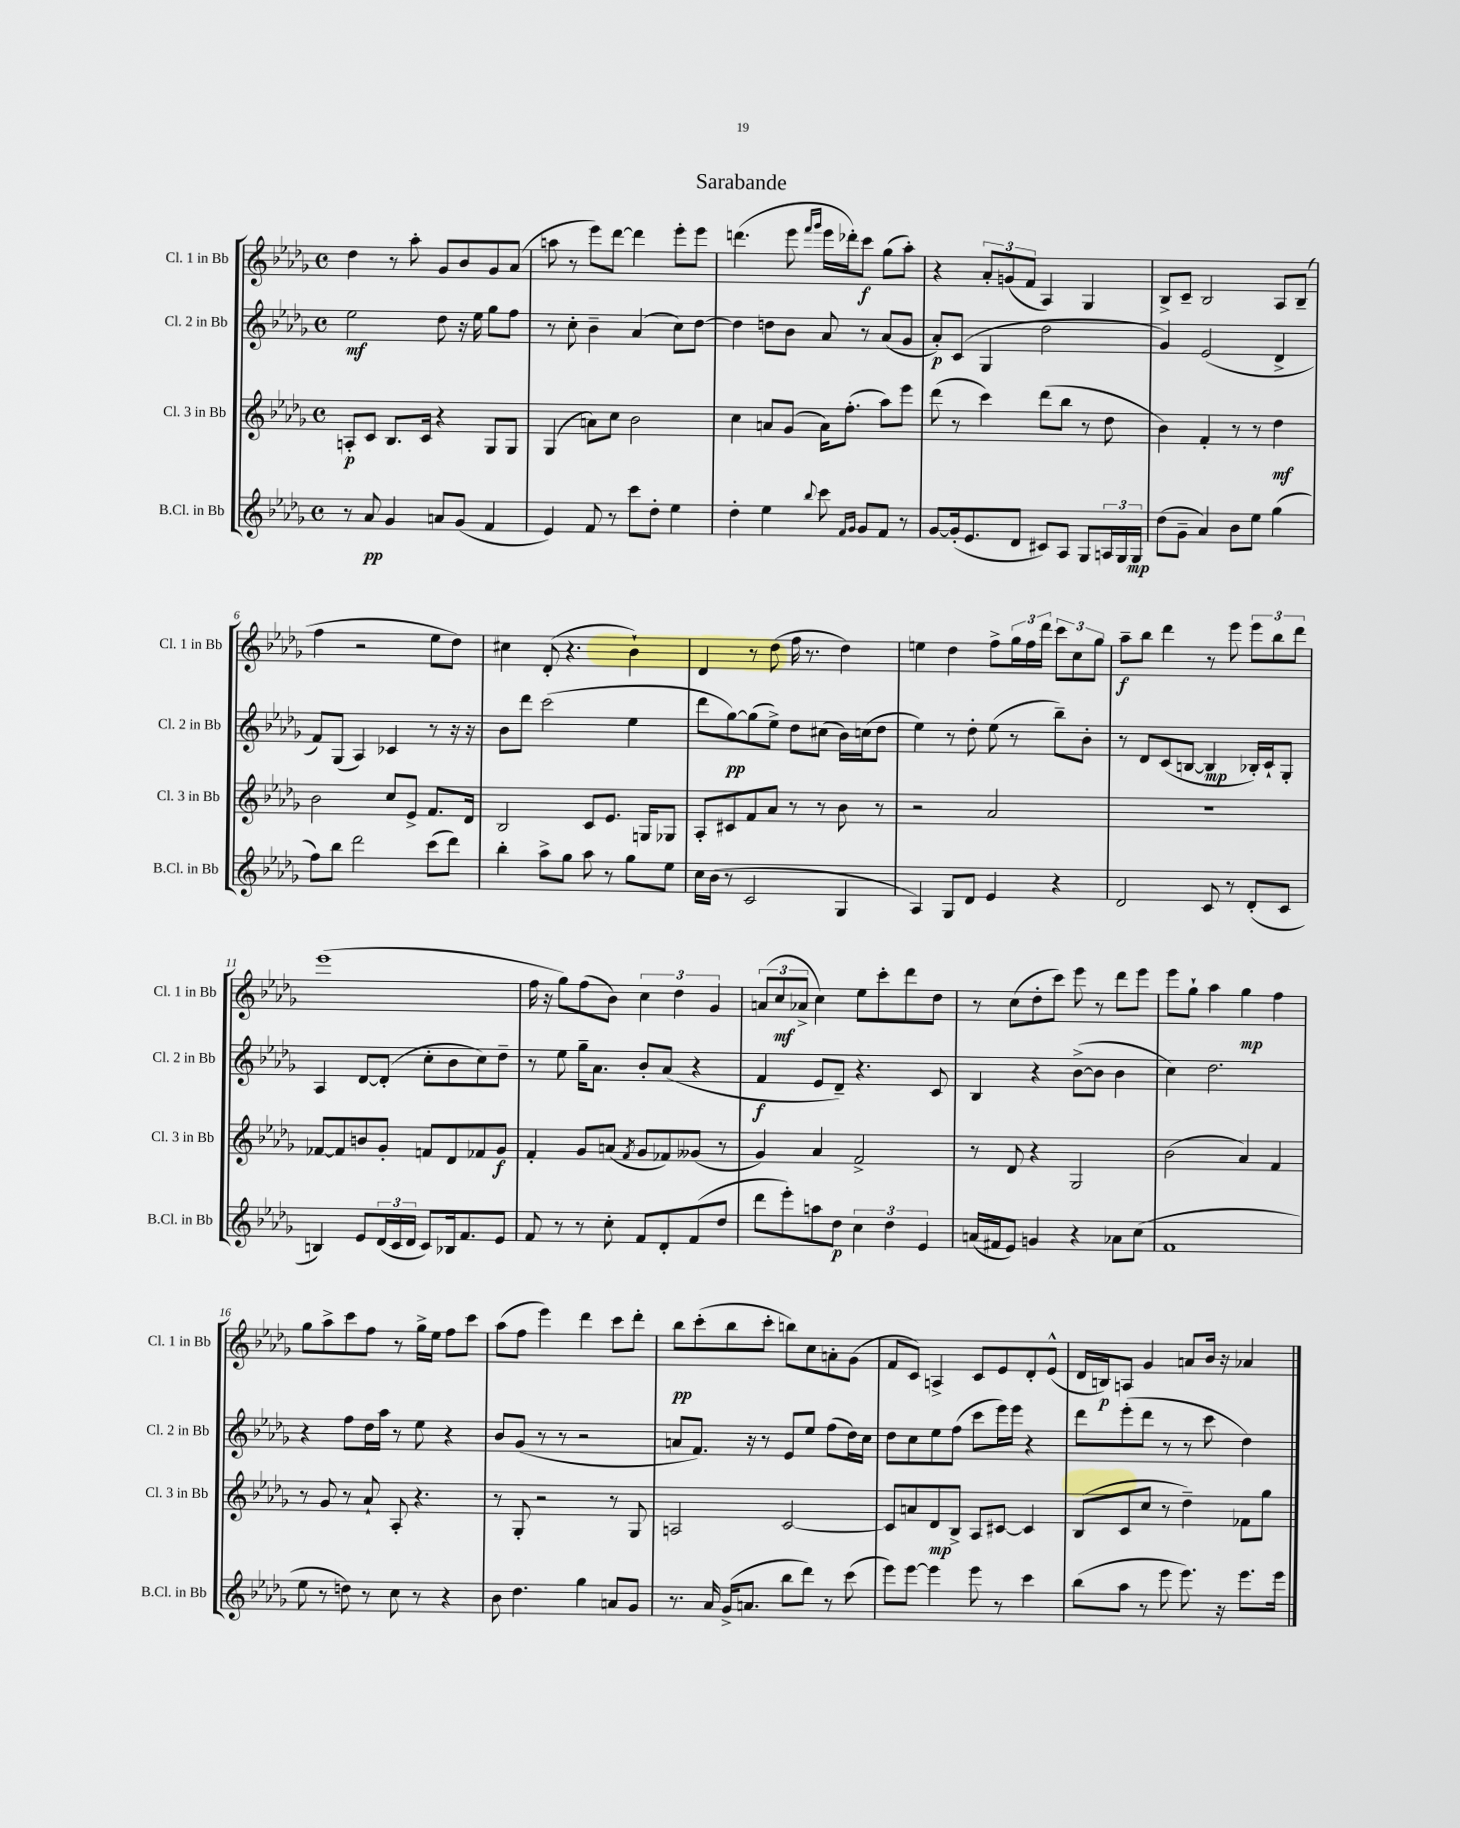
\header { title = "Sarabande" }
<<
\new StaffGroup <<
\new Staff = "s0" \with { instrumentName = "Cl. 1 in Bb" shortInstrumentName = "Cl. 1 in Bb" } {
    \clef treble \key des \major \defaultTimeSignature \time 4/4
    des''4 r8 aes''8-. ges'8 bes'8 ges'8 aes'8( |
    a''8 r8 ees'''8) des'''8~ des'''4 ees'''8-. ees'''8 |
    d'''4.( ees'''8 \grace { f'''16 ges'''16 } ees'''16 des'''16-.) c'''8\f ges''8( aes''8-.) |
    r4 \tuplet 3/2 { aes'8-. g'8( f'8 } aes4) ges4 |
    bes8-> c'8-- bes2 aes8 bes8--( |
    f''4 r2 ees''8 des''8) |
    cis''4 des'8-.( r4. bes'4-!) |
    des'4 r8 des''8( f''16 r8. des''4) |
    e''4 des''4 f''8-> \tuplet 3/2 { ges''16 f''16 des'''16 } \tuplet 3/2 { c'''8 c''8 ges''8 } |
    aes''8--\f bes''8 des'''4 r8 ees'''8 \tuplet 3/2 { ees'''8 bes''8 des'''8 } |
    ees'''1( |
    f''16 r16 ges''8) f''8( bes'8) \tuplet 3/2 { c''4 des''4 ges'4 } |
    \tuplet 3/2 { a'8( c''8\mf aes'8-> } c''4) ees''8 c'''8-. des'''8 des''8 |
    r8 c''8( des''8-. c'''8) ees'''8 r8 des'''8 ees'''8 |
    ees'''8 ges''8-! aes''4 ges''4\mp f''4 |
    ges''8 aes''8-> c'''8 f''8 r8 ges''16-> ees''16 f''8 c'''8 |
    aes''8( f''8 ees'''4) des'''4 c'''8 des'''8-. |
    bes''8\pp c'''8-.( bes''8 c'''8-. b''8) c''8 a'8-. ges'8( |
    f'8 c'8) a4-> c'8 ees'8 des'8-. ees'8-^( |
    des'16 b16\p) a8 ges'4 a'8 bes'16 r16 aes'4 \bar "|." |
}
\new Staff = "s1" \with { instrumentName = "Cl. 2 in Bb" shortInstrumentName = "Cl. 2 in Bb" } {
    \clef treble \key des \major \defaultTimeSignature \time 4/4
    ees''2\mf des''8 r16 ees''16 ges''8 f''8 |
    r8 c''8-. bes'4-- aes'4( c''8) des''8~ |
    des''4 d''8 bes'8 aes'8 r8 aes'8( ges'8 |
    aes'8-.\p) c'8( ges4 des''2 |
    ges'4) ees'2( des'4-> |
    f'8) ges8( aes4) ces'4 r8 r16 r16 |
    bes'8 des'''8 c'''2( ees''4 |
    des'''8 ges''8~\pp) ges''8( ees''8->) des''8 cis''8( bes'16) c''16( des''8 |
    ees''4) r8 des''8-. ees''8( r8 bes''8--) bes'8-. |
    r8 des'8 c'8( b8~ b4\mp bes16-.) c'16-! ges8-. |
    aes4 des'8~ des'8-.( c''8-. bes'8 c''8) des''8-- |
    r8 ees''8 ges''16-- aes'8. bes'8-. aes'8( r4 |
    f'4\f ees'8 des'8--) r4. c'8 |
    bes4 r4 bes'8~->( bes'8 bes'4 |
    c''4) des''2. |
    r4 f''8 des''16 aes''16 r8 ees''8 r4 |
    bes'8 ges'8( r8 r8 r2 |
    a'8 f'8.) r16 r8 ees'8 ees''8 f''8( des''16) c''16 |
    des''8 c''8 ees''8 f''8( c'''8 ees'''16) ees'''16 r4 |
    des'''8 ees'''8-.( des'''8 r8 r8 c'''8 des''4) \bar "|." |
}
\new Staff = "s2" \with { instrumentName = "Cl. 3 in Bb" shortInstrumentName = "Cl. 3 in Bb" } {
    \clef treble \key des \major \defaultTimeSignature \time 4/4
    a8-.\p c'8 bes8. c'16 r4 ges8 ges8 |
    ges4( a'8) c''8 bes'2 |
    c''4 a'8 ges'8( a'16) f''8.-.( aes''8) ees'''8 |
    des'''8( r8 c'''4) des'''8( bes''8 r8 des''8 |
    bes'4) f'4-. r8 r8 des''4\mf |
    bes'2 c''8 ees'8-> f'8. des'16 |
    bes2 c'8 ees'8. g16 ges8 |
    aes8-. cis'8 f'8 aes'8 r8 r8 bes'8 r8 |
    r2 aes'2 |
    r1 |
    fes'8~ fes'8 b'8 ges'8-. f'8 des'8 fes'8 ges'8\f |
    f'4-. ges'8 a'8( \acciaccatura { f'8 } ges'8 fes'8) geses'8( r8 |
    ges'4) aes'4 f'2-> |
    r8 des'8 r4 ges2 |
    bes'2( aes'4) f'4 |
    r8 ges'8 r8 aes'8-! aes8-. r4. |
    r8 ges8-. r2 r8 ges8 |
    a2 c'2~ |
    c'8 a'8 des'8\mp bes8-> aes8 cis'8~ cis'4 |
    bes8( c'8 c''8 r8 des''4--) fes'8 ges''8 \bar "|." |
}
\new Staff = "s3" \with { instrumentName = "B.Cl. in Bb" shortInstrumentName = "B.Cl. in Bb" } {
    \clef treble \key des \major \defaultTimeSignature \time 4/4
    r8 aes'8\pp ges'4 a'8 ges'8( f'4 |
    ees'4) f'8 r8 c'''8 des''8-. ees''4 |
    des''4-. ees''4 \appoggiatura { bes''8 } c'''8 \grace { f'16 ges'16 } ges'8 f'8 r8 |
    ges'8~ ges'16-.( ees'8. des'8 cis'8) aes8 ges8 \tuplet 3/2 { a16 ges16 ges16\mp } |
    des''8( ges'8-- aes'4) bes'8 ees''8 ges''4( |
    f''8) bes''8 des'''2 c'''8( des'''8) |
    bes''4-. aes''8-> ges''8 aes''8 r8 ges''8 ees''8 |
    c''16 bes'16( r8 c'2 ges4 |
    aes4) ges8 des'8 ees'4 r4 |
    des'2 c'8 r8 des'8-.( c'8 |
    b4) ees'8 \tuplet 3/2 { des'16( c'16 des'16 } c'8) bes16 f'8. ees'8 |
    f'8 r8 r8 c''8-. f'8 des'8-. f'8( des''8 |
    des'''8 ees'''8-.) a''8 des''8\p \tuplet 3/2 { c''4 des''4 ees'4 } |
    a'16( fis'16 ees'8) g'4 r4 aes'8 c''8( |
    f'1 |
    ees''8 r8 d''8) r8 c''8 r8 r4 |
    bes'8 des''4. ges''4 a'8 ges'8 |
    r8. aes'16 ges'16->( a'8. bes''8 des'''8) r8 c'''8( |
    ees'''8) ees'''8~ ees'''4 ees'''8 r8 c'''4 |
    bes''8( aes''8 r8 ees'''8 ees'''8.) r16 ees'''8. ees'''16 \bar "|." |
}
>>
>>
